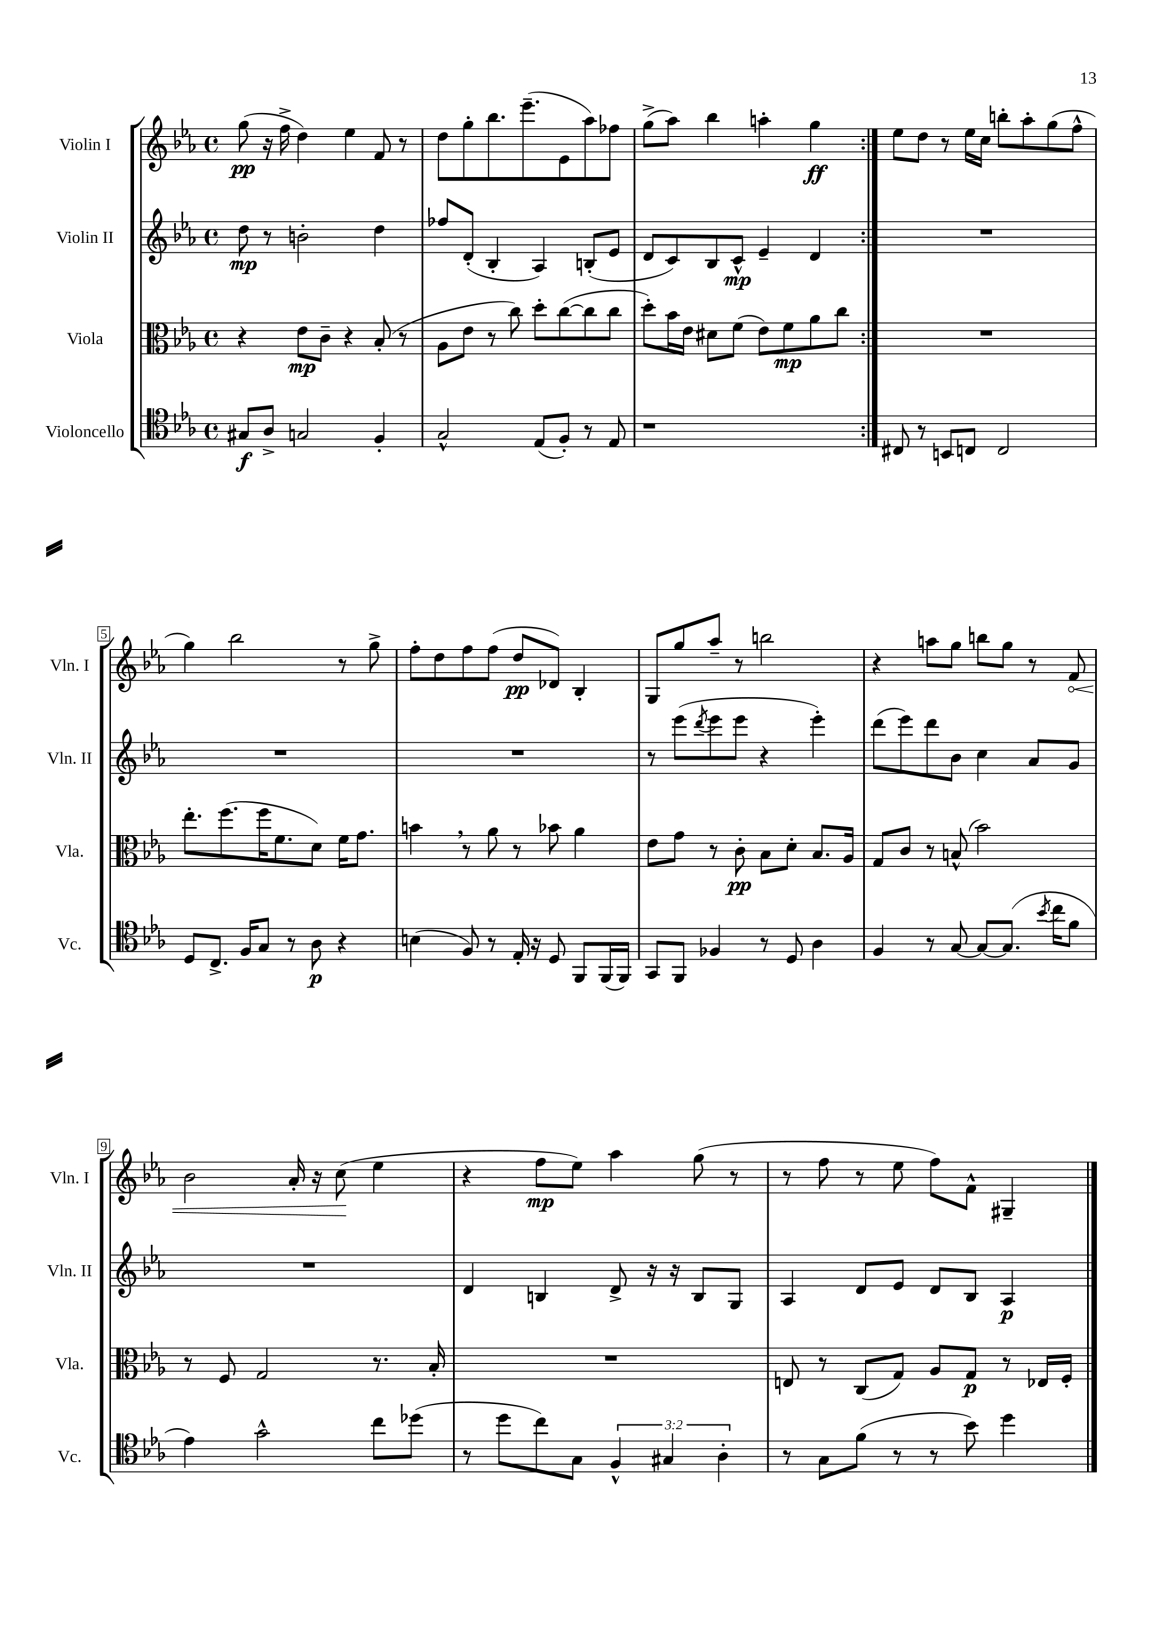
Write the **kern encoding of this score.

**kern	**dynam	**kern	**dynam	**kern	**dynam	**kern	**dynam
*part4	*part4	*part3	*part3	*part2	*part2	*part1	*part1
*staff4	*staff4	*staff3	*staff3	*staff2	*staff2	*staff1	*staff1
*I"Violoncello	*	*I"Viola	*	*I"Violin II	*	*I"Violin I	*
*I'Vc.	*	*I'Vla.	*	*I'Vln. II	*	*I'Vln. I	*
*clefC4	*	*clefC3	*	*clefG2	*	*clefG2	*
*k[b-e-a-]	*	*k[b-e-a-]	*	*k[b-e-a-]	*	*k[b-e-a-]	*
*M4/4	*	*M4/4	*	*M4/4	*	*M4/4	*
*met(c)	*	*met(c)	*	*met(c)	*	*met(c)	*
=1	=1	=1	=1	=1	=1	=1	=1
8G#X/L	f	4r	.	8dd\	mp	(8gg\	pp
8A-^/J	.	.	.	8r	.	16r	.
.	.	.	.	.	.	16ff^\	.
2Gn/	.	8e-\L	mp	2bn'\	.	4dd\)	.
.	.	8c~\J	.	.	.	.	.
.	.	4r	.	.	.	4ee-\	.
4F'/	.	(8B-'/	.	4dd\	.	8f/	.
.	.	8r	.	.	.	8r	.
=2	=2	=2	=2	=2	=2	=2	=2
2G^^/	.	8A-\L	.	8ff-X/L	.	8dd\L	.
.	.	8e-\J	.	(8d'/J	.	8gg'\	.
.	.	8r	.	4B-'/	.	8.bb-\	.
.	.	8cc\)	.	.	.	.	.
.	.	.	.	.	.	(8.eee-~\	.
(8E-/L	.	8dd'\L	.	4A-/)	.	.	.
8F'/J)	.	([8cc\	.	.	.	8e-\	.
8r	.	8cc\]	.	(8Bn'/L	.	8aa-\)	.
8E-/	.	8cc\J	.	8e-/J	.	8ff-X\J	.
=3	=3	=3	=3	=3	=3	=3	=3
1r	.	8dd'\L)	.	8d/L	.	(8gg^\L	.
.	.	16b-\L	.	8c/)	.	8aa-\J)	.
.	.	16e-\JJ	.	.	.	.	.
.	.	8d#X\L	.	8B-/	.	4bb-\	.
.	.	(8f\J	.	8c^^/J	mp	.	.
.	.	8e-\L)	.	4e-~/	.	4aan'\	.
.	.	8f\	mp	.	.	.	.
.	.	8a-\	.	4d/	.	4gg\	ff
.	.	8cc\J	.	.	.	.	.
=4:|!	=4:|!	=4:|!	=4:|!	=4:|!	=4:|!	=4:|!	=4:|!
8C#X/	.	1r	.	1r	.	8ee-\L	.
8r	.	.	.	.	.	8dd\J	.
8BBn/L	.	.	.	.	.	8r	.
8Cn/J	.	.	.	.	.	16ee-\LL	.
.	.	.	.	.	.	16cc\JJ	.
2C/	.	.	.	.	.	8bbn'\L	.
.	.	.	.	.	.	8aa-'\	.
.	.	.	.	.	.	(8gg\	.
.	.	.	.	.	.	8ff^^\J	.
!!LO:LB:g=z
=5	=5	=5	=5	=5	=5	=5	=5
8D/L	.	8.ee-'\L	.	1r	.	4gg\)	.
8.C^/J	.	.	.	.	.	.	.
.	.	(8.ff\	.	.	.	.	.
.	.	.	.	.	.	2bb-\	.
16F/KL	.	.	.	.	.	.	.
8G/J	.	16ff\K	.	.	.	.	.
.	.	8.f\	.	.	.	.	.
8r	.	.	.	.	.	.	.
8A-\	p	8d\J)	.	.	.	.	.
4r	.	16f\KL	.	.	.	8r	.
.	.	8.g\J	.	.	.	.	.
.	.	.	.	.	.	8gg^\	.
=6	=6	=6	=6	=6	=6	=6	=6
(4Bn\	.	4bn,\	.	1r	.	8ff'\L	.
.	.	.	.	.	.	8dd\	.
8F/)	.	8r	.	.	.	8ff\	.
8r	.	8a-\	.	.	.	(8ff\J	.
16E-'/	.	8r	.	.	.	8dd/L	pp
16r	.	.	.	.	.	.	.
8D/	.	8b-X\	.	.	.	8d-X/J)	.
8FF/L	.	4a-\	.	.	.	4B-'/	.
(16FF/L	.	.	.	.	.	.	.
16FF/JJ)	.	.	.	.	.	.	.
=7	=7	=7	=7	=7	=7	=7	=7
8GG/L	.	8e-\L	.	8r	.	8G/L	.
8FF/J	.	8g\J	.	(8eee-\L	.	8gg/	.
.	.	.	.	8qddd/	.	.	.
4F-X/	.	8r	.	8eee-\	.	8aa-~/J	.
.	.	8c'\	pp	8eee-\J	.	8r	.
8r	.	8B-\L	.	4r	.	2bbn\	.
8D/	.	8d'\J	.	.	.	.	.
4A-\	.	8.B-/L	.	4eee-'\)	.	.	.
.	.	16A-/Jk	.	.	.	.	.
=8	=8	=8	=8	=8	=8	=8	=8
4F/	.	8G/L	.	(8ddd\L	.	4r	.
.	.	8c/J	.	8eee-\)	.	.	.
8r	.	8r	.	8ddd\	.	8aan\L	.
[8G/	.	(8Bn^^/	.	8b-\J	.	8gg\J	.
8G/L_	.	2b-\)	.	4cc\	.	8bbn\L	.
(8.G/J]	.	.	.	.	.	8gg\J	.
.	.	.	.	8a-/L	.	8r	.
8qb-/	.	.	.	.	.	.	.
16cc\KL	.	.	.	.	.	.	.
!	!	!	!	!	!	!	!LO:HP:b
8f\J	.	.	.	8g/J	.	8f/	<
!!LO:LB:g=z
=9	=9	=9	=9	=9	=9	=9	=9
4e-\)	.	8r	.	1r	.	2b-\	.
.	.	8F/	.	.	.	.	.
2g^^\	.	2G/	.	.	.	.	.
.	.	.	.	.	.	16a-'/	.
.	.	.	.	.	.	16r	.
.	.	.	.	.	.	(8cc\	.
8cc\L	.	8.r	.	.	.	4ee-\	[
(8dd-X\J	.	.	.	.	.	.	.
.	.	16B-'/	.	.	.	.	.
=10	=10	=10	=10	=10	=10	=10	=10
8r	.	1r	.	4d/	.	4r	.
8dd\L	.	.	.	.	.	.	.
8cc\)	.	.	.	4Bn/	.	8ff\L	mp
8G\J	.	.	.	.	.	8ee-\J)	.
6F^^/	.	.	.	8d^/	.	4aa-\	.
.	.	.	.	16r	.	.	.
6G#X/	.	.	.	.	.	.	.
.	.	.	.	16r	.	.	.
.	.	.	.	8B/L	.	(8gg\	.
6A-'\	.	.	.	.	.	.	.
.	.	.	.	8G/J	.	8r	.
=11	=11	=11	=11	=11	=11	=11	=11
8r	.	8En/	.	4A-/	.	8r	.
8G\L	.	8r	.	.	.	8ff\	.
(8f\J	.	(8C/L	.	8d/L	.	8r	.
8r	.	8G/J)	.	8e-/J	.	8ee-\	.
8r	.	8A-/L	.	8d/L	.	8ff\L)	.
8b-\)	.	8G/J	p	8B-/J	.	8f^^\J	.
4dd\	.	8r	.	4A-/	p	4G#X~/	.
.	.	16E-X/LL	.	.	.	.	.
.	.	16F'/JJ	.	.	.	.	.
==	==	==	==	==	==	==	==
*-	*-	*-	*-	*-	*-	*-	*-
